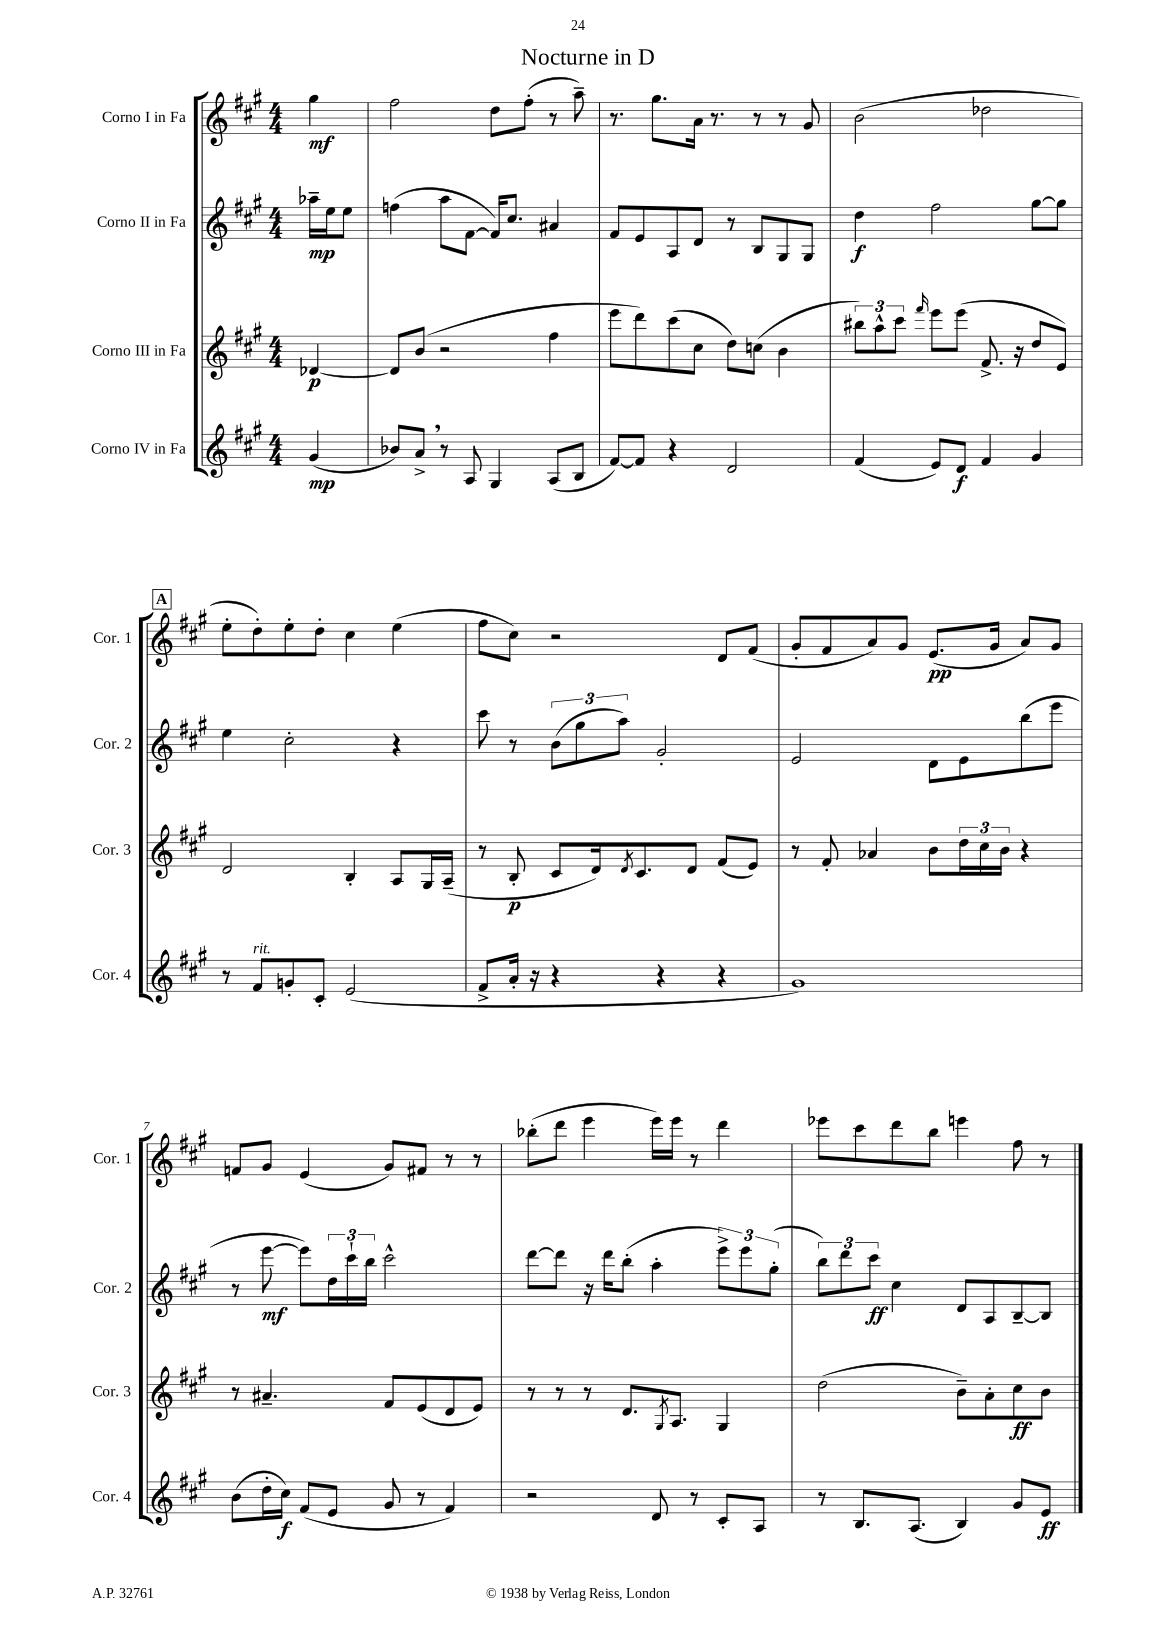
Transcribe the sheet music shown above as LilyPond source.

\header { title = "Nocturne in D" }
<<
\new StaffGroup <<
\new Staff = "s0" \with { instrumentName = "Corno I in Fa" shortInstrumentName = "Cor. 1" } {
    \clef treble \key a \major \numericTimeSignature \time 4/4 \partial 4
    gis''4\mf |
    fis''2 d''8 fis''8-.( r8 a''8--) |
    r8. gis''8. a'16 r8. r8 r8 gis'8 |
    b'2( des''2 |
    \mark \markup { \box "A" } e''8-. d''8-.) e''8-. d''8-. cis''4 e''4( |
    fis''8 cis''8) r2 d'8 fis'8( |
    gis'8-. fis'8 a'8) gis'8 e'8.\pp( gis'16 a'8) gis'8 |
    f'8 gis'8 e'4( gis'8) fis'8 r8 r8 |
    bes''8-.( d'''8 e'''4 e'''16) e'''16 r8 d'''4 |
    ees'''8 cis'''8 d'''8 b''8 e'''4 fis''8 r8 \bar "|." |
}
\new Staff = "s1" \with { instrumentName = "Corno II in Fa" shortInstrumentName = "Cor. 2" } {
    \clef treble \key a \major \numericTimeSignature \time 4/4 \partial 4
    aes''16--\mp e''16 e''8 |
    f''4( a''8 fis'8~ fis'16) cis''8. ais'4 |
    fis'8 e'8 a8 d'8 r8 b8 gis8 gis8 |
    d''4\f fis''2 gis''8~ gis''8 |
    \mark \markup { \box "A" } e''4 cis''2-. r4 |
    cis'''8 r8 \tuplet 3/2 { b'8( gis''8 a''8) } gis'2-. |
    e'2 d'8 e'8 b''8( e'''8 |
    r8 e'''8~\mf e'''8) \tuplet 3/2 { d''16 cis'''16-! b''16 } cis'''2-^ |
    d'''8~ d'''8 r16 d'''16 b''8-.( a''4-. \tuplet 3/2 { e'''8->) e'''8 gis''8-.( } |
    \tuplet 3/2 { b''8) d'''8 cis'''8\ff } cis''4 d'8 a8 b8~-- b8 \bar "|." |
}
\new Staff = "s2" \with { instrumentName = "Corno III in Fa" shortInstrumentName = "Cor. 3" } {
    \clef treble \key a \major \numericTimeSignature \time 4/4 \partial 4
    des'4~\p |
    des'8 b'8( r2 fis''4 |
    e'''8 d'''8) cis'''8( cis''8 d''8) c''8( b'4 |
    \tuplet 3/2 { bis''8) a''8-^ cis'''8 } \grace { fis'''16 } e'''8 e'''8( fis'8.-> r16 d''8 e'8) |
    \mark \markup { \box "A" } d'2 b4-. a8 gis16 a16--( |
    r8 b8-.\p cis'8 d'16) \acciaccatura { d'8 } cis'8. d'8 fis'8( e'8) |
    r8 fis'8-. aes'4 b'8 \tuplet 3/2 { d''16 cis''16 b'16 } r4 |
    r8 ais'4.-- fis'8 e'8( d'8 e'8) |
    r8 r8 r8 d'8. \acciaccatura { gis8 } a8. gis4 |
    d''2( b'8--) a'8-. cis''8\ff b'8 \bar "|." |
}
\new Staff = "s3" \with { instrumentName = "Corno IV in Fa" shortInstrumentName = "Cor. 4" } {
    \clef treble \key a \major \numericTimeSignature \time 4/4 \partial 4
    gis'4\mp( |
    bes'8) a'8-> \breathe r8 a8 gis4 a8( b8 |
    fis'8~) fis'8 r4 d'2 |
    fis'4( e'8) d'8\f fis'4 gis'4 |
    \mark \markup { \box "A" } r8 fis'8^\markup { \italic "rit." } g'8-. cis'8-. e'2( |
    fis'8-> a'16-. r16 r4 r4 r4 |
    gis'1) |
    b'8( d''16-. cis''16\f) fis'8( e'8 gis'8 r8 fis'4) |
    r2 d'8 r8 cis'8-. a8 |
    r8 b8. a8.( b4) gis'8 e'8\ff \bar "|." |
}
>>
>>
